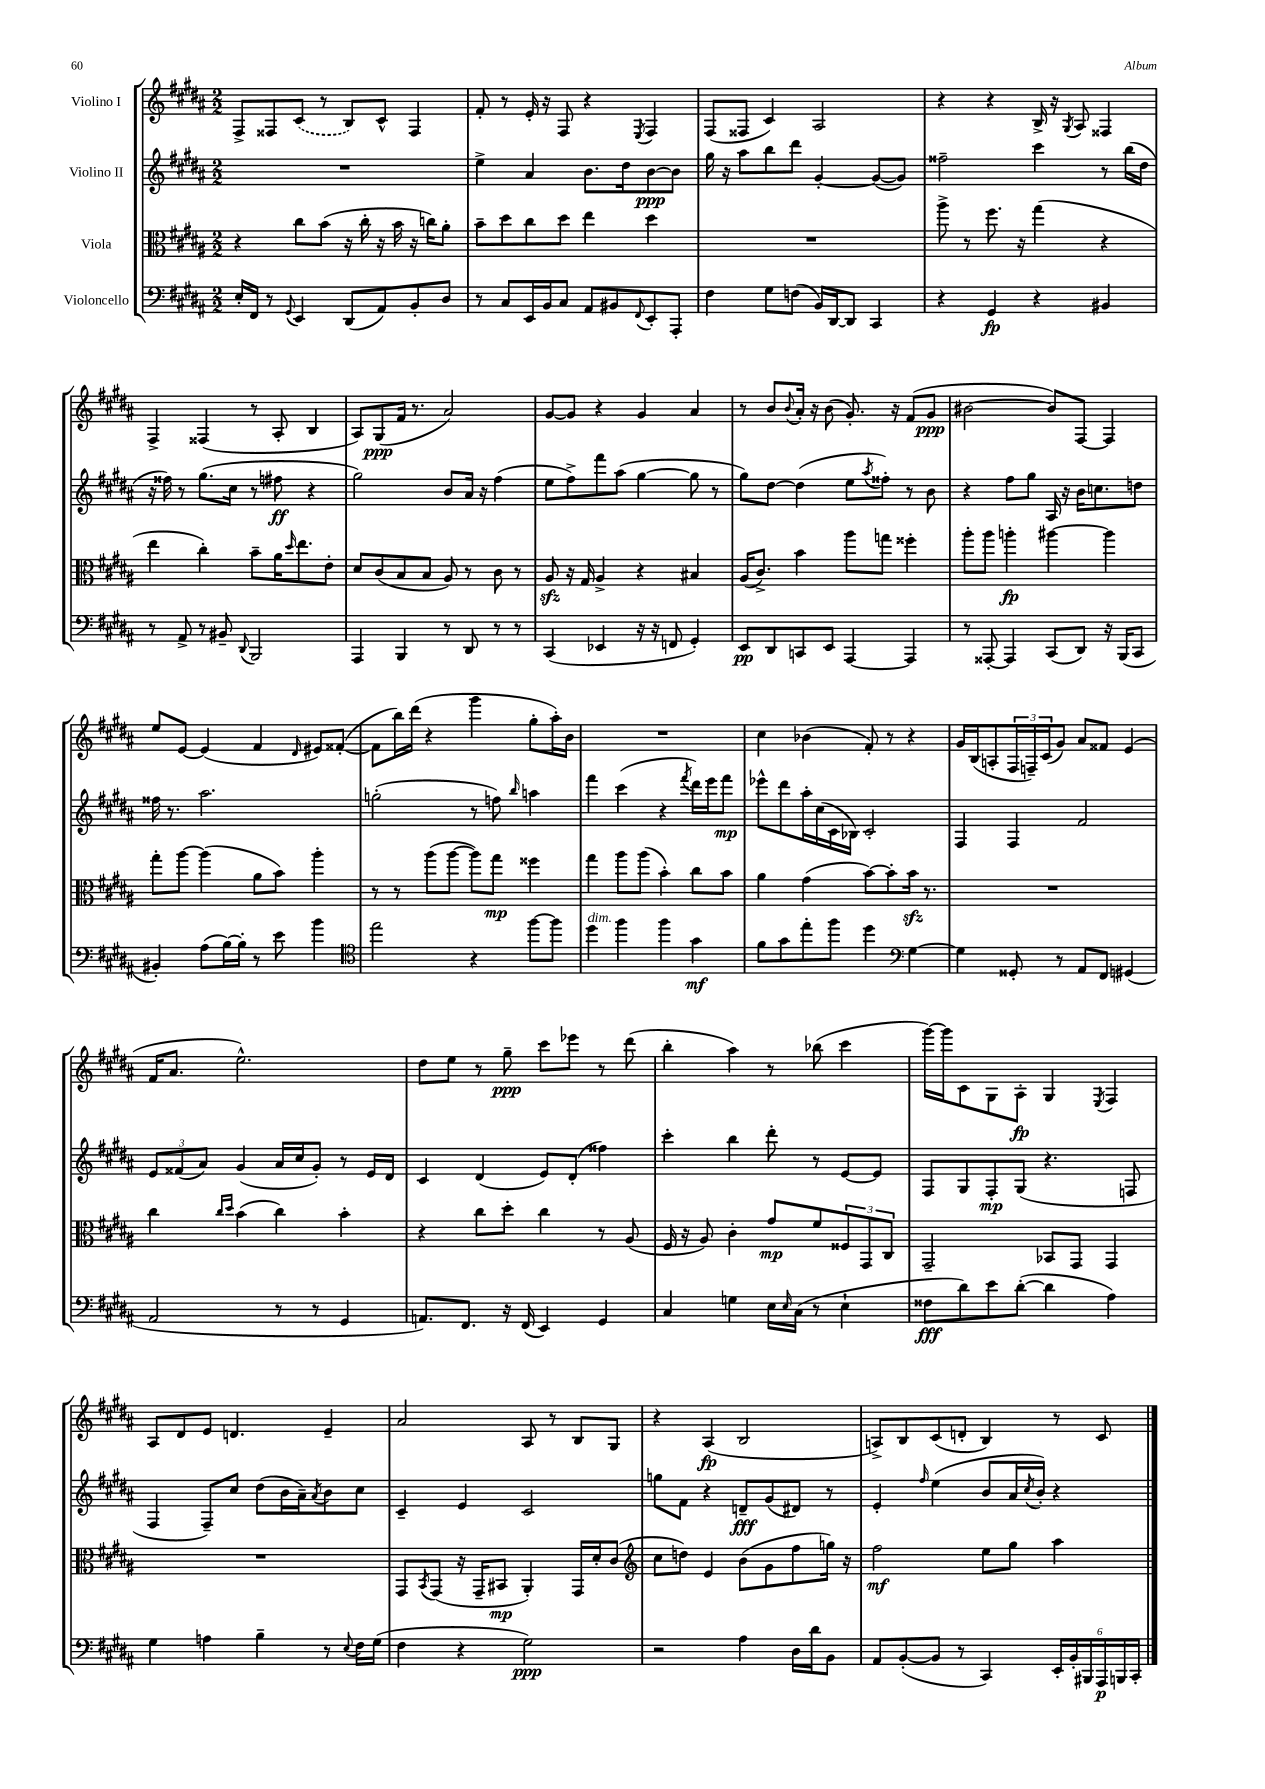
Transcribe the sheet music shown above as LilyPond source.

<<
\new StaffGroup <<
\new Staff = "s0" \with { instrumentName = "Violino I" } {
    \clef treble \key b \major \numericTimeSignature \time 2/2
    fis8-> fisis8 \once \slurDashed cis'8( r8 b8) cis'8-^ fisis4 |
    fis'8-. r8 e'16-. r16 fis8 r4 \acciaccatura { e8 } fis4 |
    fis8( fisis8 cis'4) ais2 |
    r4 r4 b16-> r16 \acciaccatura { gis8 } ais8 fisis4 |
    fis4-> fisis4( r8 ais8-. b4 |
    ais8) gis8\ppp( fis'16 r8. ais'2) |
    gis'8~ gis'8 r4 gis'4 ais'4 |
    r8 b'8 \appoggiatura { b'8 } ais'16-. r16 b'8( gis'8.-.) r16 fis'8( gis'8\ppp |
    bis'2~ bis'8) fis8~ fis4 |
    e''8 e'8~ e'4( fis'4 \grace { dis'16 } eis'8) fisis'8~-.( |
    fisis'8 b''16) dis'''16( r4 gis'''4 gis''8-. ais''16-.) b'16 |
    R1 |
    cis''4 bes'4( fis'8-.) r8 r4 |
    gis'16 b16( a8-. \tuplet 3/2 { fis16 f16--) cis'16( } gis'8) ais'8 fisis'8 e'4( |
    fis'16 ais'8. e''2.-^) |
    dis''8 e''8 r8 gis''8--\ppp cis'''8 ees'''8 r8 dis'''8( |
    b''4-. ais''4) r8 bes''8( cis'''4 |
    gis'''16~) gis'''16 cis'8 gis8 ais8-.\fp gis4 \acciaccatura { e8 } fis4 |
    ais8 dis'8 e'8 d'4. e'4-- |
    ais'2 ais8 r8 b8 gis8 |
    r4 ais4\fp( b2 |
    a8->) b8 cis'8( d'8-. b4) r8 cis'8 \bar "|." |
}
\new Staff = "s1" \with { instrumentName = "Violino II" } {
    \clef treble \key b \major \numericTimeSignature \time 2/2
    R1 |
    e''4-> ais'4 b'8. dis''16 b'8~\ppp b'8 |
    gis''16 r16 ais''8 b''8 dis'''8 gis'4~-. gis'8~( gis'8) |
    fisis''2-- cis'''4 r8 b''16( dis''16 |
    r16 fisis''16) r8 gis''8.( cis''16 r8 fis''8\ff r4 |
    gis''2) b'8 ais'16 r16 fis''4( |
    e''8 fis''8->) fis'''8 ais''8( gis''4~ gis''8 r8 |
    gis''8) dis''8~ dis''4( e''8 \acciaccatura { ais''8 } fisis''8-.) r8 b'8 |
    r4 fis''8 gis''8 ais16 r16 b'16 c''8. d''8 |
    fisis''16 r8. ais''2. |
    g''2-.( r8 f''8) \grace { b''16 } a''4 |
    fis'''4 cis'''4( r4 \acciaccatura { fis'''8 } dis'''16) e'''16 fis'''8\mp |
    ees'''8-^ dis'''8 ais''16-. cis''16( cis'16 bes16) cis'2-. |
    fis4 fis4 fis'2 |
    \tuplet 3/2 { e'8 fisis'8( ais'8) } gis'4( ais'16 cis''16 gis'8-.) r8 e'16 dis'16 |
    cis'4 dis'4( e'8) dis'8-.( fisis''4) |
    cis'''4-. b''4 dis'''8-. r8 e'8~ e'8 |
    fis8 gis8 fis8-.\mp gis8( r4. f8 |
    fis4 fis8--) cis''8 dis''8( b'16 ais'16--) \acciaccatura { ais'8 } b'8 cis''8 |
    cis'4-- e'4 cis'2 |
    g''8 fis'8 r4 d'8--\fff gis'8( dis'8) r8 |
    e'4-. \grace { fis''16 } e''4( b'8 ais'16 \acciaccatura { cis''8 } b'16-.) r4 \bar "|." |
}
\new Staff = "s2" \with { instrumentName = "Viola" } {
    \clef alto \key b \major \numericTimeSignature \time 2/2
    r4 cis''8 b'8( r16 cis''16-. r16 b'16 r16 c''16) ais'8-. |
    b'8-- dis''8 cis''8 dis''8 e''4 dis''4 |
    R1 |
    ais''8-> r8 fis''8. r16 gis''4( r4 |
    e''4 cis''4-.) b'8-- ais'16 \grace { dis''16 } e''8. e'8-. |
    dis'8 cis'8( b8 b8 ais8) r8 cis'8 r8 |
    ais8\sfz r16 gis16 ais4-> r4 bis4 |
    ais16( cis'8.->) b'4 ais''8 g''8 fisis''4-. |
    ais''8-. ais''8 a''4-.\fp ais''4~ ais''4 |
    gis''8-. ais''8~ ais''4( ais'8 b'8) ais''4-. |
    r8 r8 ais''8( ais''8~ ais''8) gis''8\mp fisis''4 |
    gis''4 ais''8 ais''8( b'4-.) cis''8 b'8 |
    ais'4 gis'4( b'8~) b'8-. b'16\sfz r8. |
    R1 |
    cis''4 \grace { cis''16 dis''16 } b'4( cis''4) b'4-. |
    r4 cis''8 dis''8-. cis''4 r8 ais8( |
    fis16 r16 ais8) cis'4-. gis'8\mp fis'8 \tuplet 3/2 { fisis8 gis,8 cis8 } |
    gis,2-- bes,8 gis,8 gis,4 |
    R1 |
    gis,8 \acciaccatura { b,8 } gis,8( r16 gis,16-- bis,8\mp ais,4-.) gis,16 dis'16-. cis'8( |
    \clef treble cis''8 d''8) e'4 b'8( gis'8 fis''8 g''16) r16 |
    fis''2\mf e''8 gis''8 ais''4 \bar "|." |
}
\new Staff = "s3" \with { instrumentName = "Violoncello" } {
    \clef bass \key b \major \numericTimeSignature \time 2/2
    e16-. fis,16 r8 \appoggiatura { gis,8 } e,4 dis,8( ais,8) b,8-. dis8 |
    r8 cis8 e,16 b,16 cis8 ais,8 bis,8 \appoggiatura { fis,8 } e,8-. ais,,8-. |
    fis4 gis8 f8( b,16) dis,16~ dis,8 cis,4 |
    r4 gis,4\fp r4 bis,4 |
    r8 ais,8-> r8 bis,8-- \appoggiatura { dis,8 } b,,2 |
    ais,,4 b,,4 r8 dis,8 r8 r8 |
    cis,4( ees,4 r16 r16 f,8 gis,4-.) |
    e,8\pp dis,8 c,8 e,8 ais,,4~ ais,,4 |
    r8 aisis,,8~-. aisis,,4 cis,8( dis,8) r16 b,,16( cis,8 |
    bis,4-.) ais8( b16~) b16-. r8 e'8 b'4 |
    \clef tenor e''2 r4 fis''8~ fis''8 |
    dis''4^\markup { \italic "dim." } fis''4 fis''4 gis'4\mf |
    fis'8 gis'8 e''8-. fis''8 dis''4 \clef bass gis4~ |
    gis4 gisis,8-. r8 ais,8 fis,8 gis,4( |
    ais,2 r8 r8 gis,4 |
    a,8.) fis,8. r16 fis,16( e,4) gis,4 |
    cis4 g4 e16 \grace { e16 } cis16( r8 e4-! |
    fisis8\fff dis'8) e'8 dis'8~-.( dis'4 ais4) |
    gis4 a4 b4-- r8 \appoggiatura { e8 } fis16 gis16( |
    fis4 r4 gis2\ppp) |
    r2 ais4 dis16 dis'16 b,8 |
    ais,8 b,8~-.( b,8 r8 cis,4) \tuplet 6/4 { e,16-. b,16-. bis,,16 ais,,16\p b,,16 cis,16-. } \bar "|." |
}
>>
>>
\layout { \context { \Score \remove "Bar_number_engraver" } }
